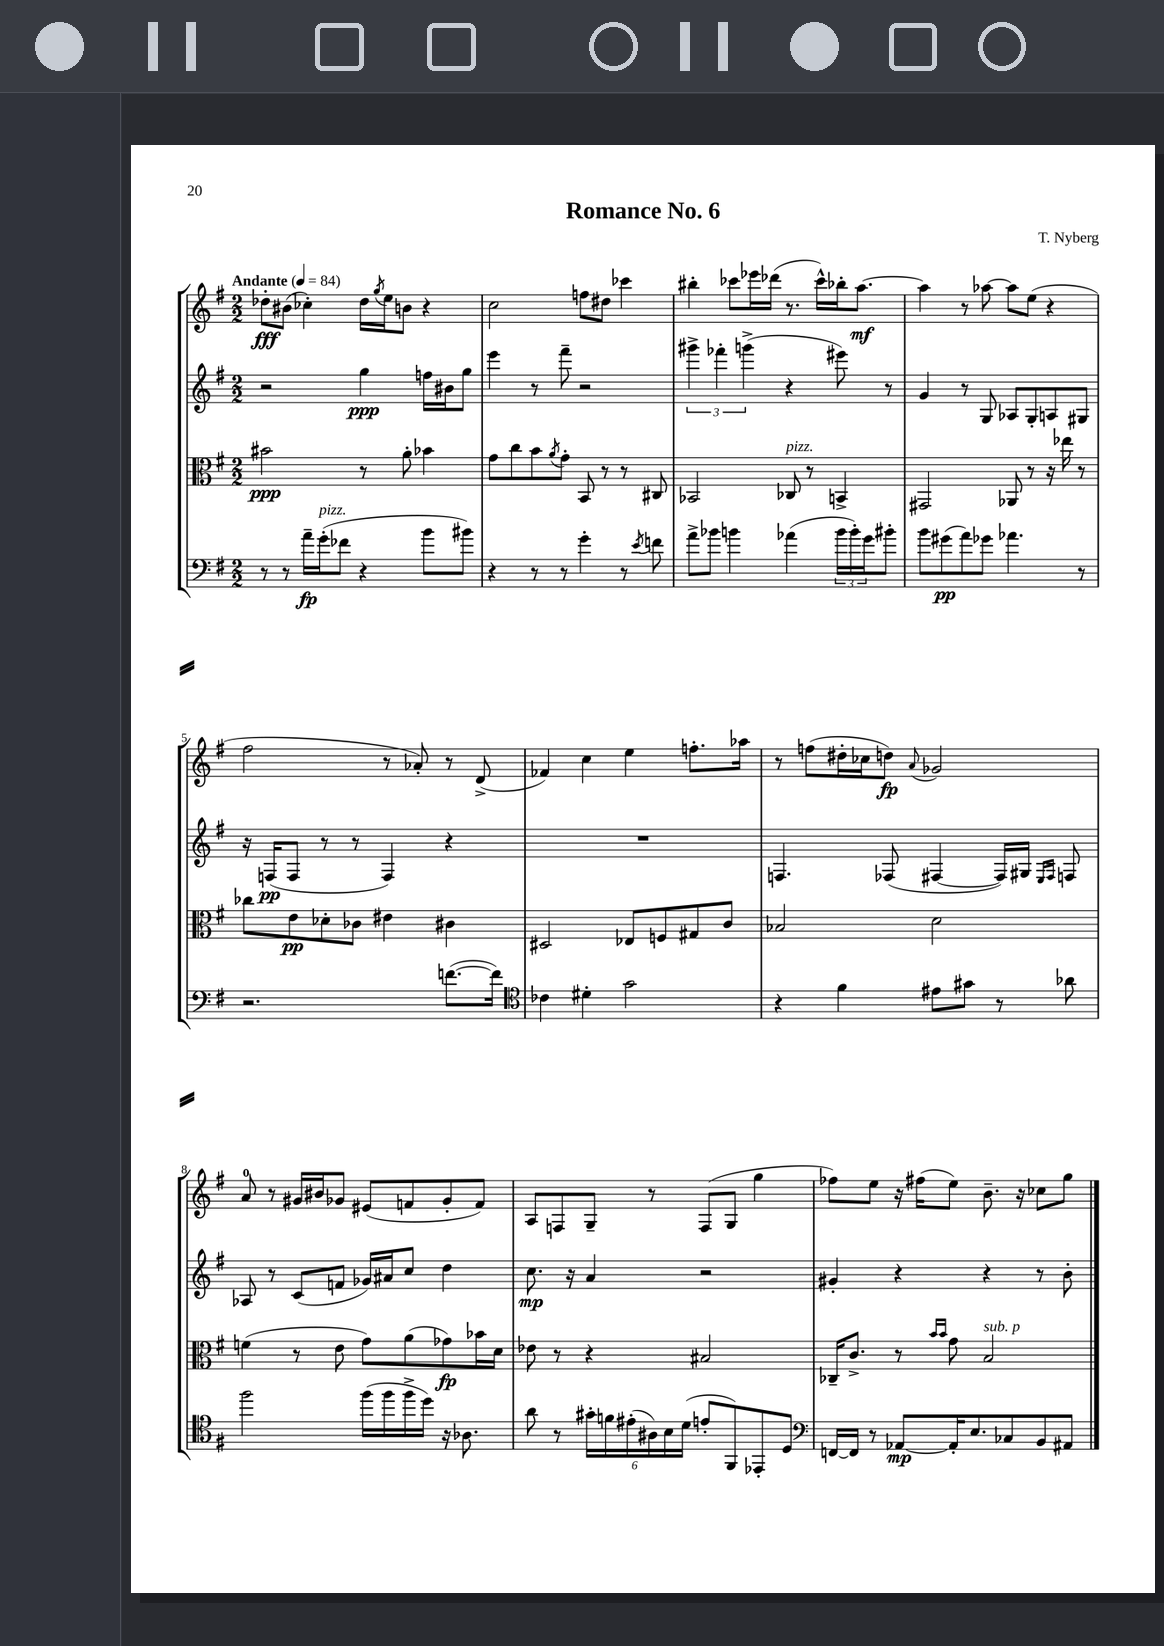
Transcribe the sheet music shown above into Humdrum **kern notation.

**kern	**kern	**kern	**kern
*staff4	*staff3	*staff2	*staff1
*clefF4	*clefC3	*clefG2	*clefG2
*k[f#]	*k[f#]	*k[f#]	*k[f#]
*M2/2	*M2/2	*M2/2	*M2/2
*MM84	*MM84	*MM84	*MM84
8r	2b#	2r	8dd-'
8r	.	.	(8b#
16a~	.	.	4cc-')
(16g'	.	.	.
8f-	.	.	.
4r	8r	4gg	16dd-
.	.	.	8qgg
.	.	.	16ee
.	8a'	.	8b
8b	4b-	16ff	4r
.	.	16b#	.
8b#)	.	8gg	.
=	=	=	=
4r	8g	4eee	2cc
.	8cc	.	.
8r	8b	8r	.
.	8qa	.	.
8r	8g'	8fff#~	.
4g'	8BB	2r	8ff
.	8r	.	8dd#
8r	8r	.	4ccc-
8qe	.	.	.
8f	8C#	.	.
=	=	=	=
8a^	2BB-	6ggg#^	4bb#'
8b-	.	.	.
.	.	6fff-'	.
4b	.	.	8ccc-
.	.	(6ggg^	.
.	.	.	16eee-
.	.	.	(16ddd-
(4a-	8C-	4r	8.r
.	8r	.	.
.	.	.	16ccc-^^)
24b	4BB^	8eee#)	16bb-'
24b')	.	.	.
.	.	.	[8.aa
24g	.	.	.
8b#'	.	8r	.
=	=	=	=
8b	2GG#	4g	4aa]
(8g#	.	.	.
8a)	.	8r	8r
8g-	.	8G	[8aa-
4.a-	8AA-	8A-	8aa-]
.	8r	8G'	(8ee
.	16r	8A	4r
.	16ee-	.	.
8r	8r	8G#	.
=	=	=	=
2.r	8cc-	16r	2ff#
.	.	(16F	.
.	8e	8F	.
.	8d-'	8r	.
.	8c-	8r	.
.	4e#	4F)	8r
.	.	.	8a-')
([8.f	4c#	4r	8r
.	.	.	(8d^
16f])	.	.	.
=	=	=	=
*clefC4	*	*	*
4c-	2D#	1r	4f-)
4d#'	.	.	4cc
2g	8E-	.	4ee
.	8F	.	.
.	8G#	.	8.ff'
.	8c	.	.
.	.	.	16aa-
=	=	=	=
4r	2B-	4.F	8r
.	.	.	(8ff
4f#	.	.	16dd#'
.	.	.	16cc-
.	.	(8F-	8dd)
.	.	.	8qqa
8e#	2d	[4F#	2g-
8g#	.	.	.
8r	.	16F#])	.
.	.	16G#	.
.	.	16qqE	.
.	.	16qqF#	.
8a-	.	8F	.
=	=	=	=
2ff#	(4f	8A-	8a
.	.	8r	8r
.	8r	(8c	16g#
.	.	.	16b#
.	8e	8f	8g-
(16ff#	8g)	16g-)	(8e#
16ff#	.	16a#	.
16ff#^	(8a	8cc	8f
16dd)	.	.	.
16r	8g-)	4dd	8g-'
8.A-	.	.	.
.	16b-	.	8f)
.	16d	.	.
=	=	=	=
8a	8e-	8.cc	8A
8r	8r	.	8F
.	.	16r	.
24g#'	4r	4a	8G~
24f	.	.	.
(24e#'	.	.	.
24A#)	.	.	8r
24B	.	.	.
(24d	.	.	.
8e'	2B#	2r	(8F
8FF#)	.	.	8G
8EE-'	.	.	4gg
8D	.	.	.
=	=	=	=
*clefF4	*	*	*
[16FF	16C-~	4g#'	8ff-)
16FF]	8.c^	.	.
8r	.	.	8ee
[8AA-	8r	4r	16r
.	.	.	(16ff#
.	16qqb	.	.
.	16qqb	.	.
16AA-']	8g	.	8ee)
8.E	.	.	.
.	2B	4r	8.b~
8C-	.	.	.
.	.	.	16r
8BB	.	8r	8cc-
8AA#	.	8b'	8gg
==	==	==	==
*-	*-	*-	*-
